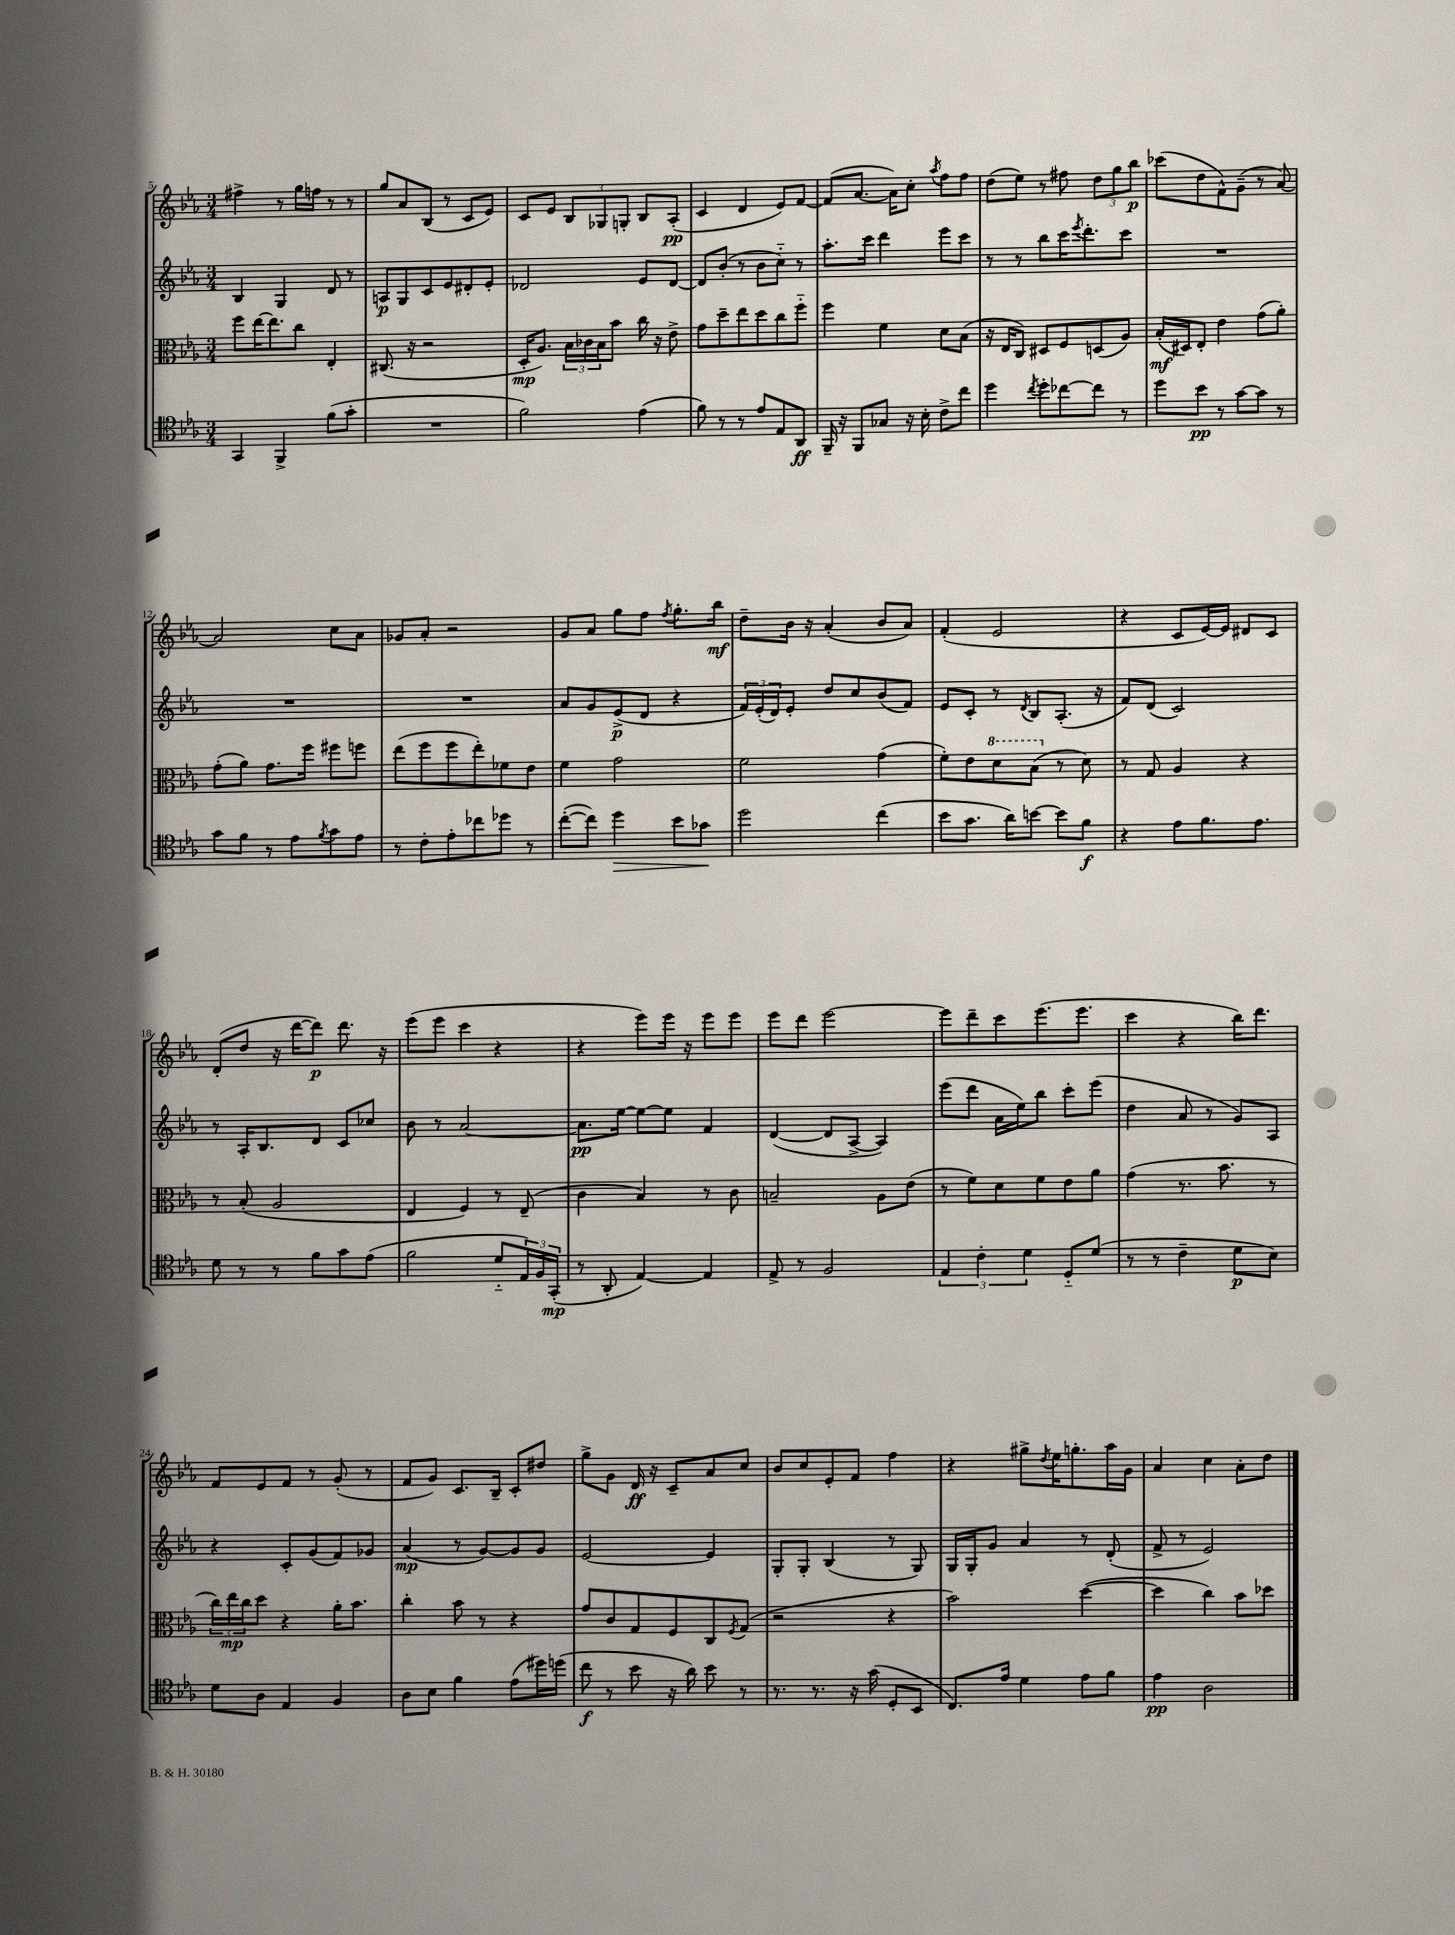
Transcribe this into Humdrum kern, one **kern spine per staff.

**kern	**kern	**kern	**kern
*staff4	*staff3	*staff2	*staff1
*clefC4	*clefC3	*clefG2	*clefG2
*k[b-e-a-]	*k[b-e-a-]	*k[b-e-a-]	*k[b-e-a-]
*M3/4	*M3/4	*M3/4	*M3/4
4GG	8ff	4B-	4ff#^
.	[16ee-	.	.
.	8.ee-]	.	.
4FF^	.	4G	8r
.	8cc	.	16gg
.	.	.	16ff
(8f	4E-'	8d	8r
8g'	.	8r	8r
=	=	=	=
2.r	(8.C#	8A	8gg
.	.	8G	8a-
.	16r	.	.
.	2r	8c	(8B-
.	.	8e-	8r
.	.	8d#'	8c
.	.	8e-'	8e-)
=	=	=	=
2f)	16D'	2d-	8c
.	8.A-)	.	.
.	.	.	8e-
.	24B-	.	12B-
.	24c-	.	.
.	24B-	.	12G-
.	8b-	.	.
.	.	.	12G'
(4e-	16cc	8e-	8B-
.	16r	.	.
.	8e-^	[8d-	(8A-'
=	=	=	=
8f)	8g	8d-]	4c
8r	8dd~	(8b-'	.
8r	8ee-	8r	4d
8e-	8dd	8b-	.
8E-	8cc	8cc'~)	8e-)
8AA-	8ff'~	8r	[8f
=	=	=	=
16FF~	4ff	8.aa-'	(8f]
16r	.	.	.
8FF	.	.	[8.a-
.	.	16ccc	.
8G-	4f	4ddd	.
.	.	.	16a-])
16r	.	.	8cc'
16B-'	.	.	.
.	.	.	8qaa-
8c^	8d	8eee-	8ff
8cc	(8B-	8ccc	8ff
=	=	=	=
4dd	16r	8r	(8dd
.	16E-	.	.
.	8C)	8r	8ee-)
8qcc	.	.	.
8dd'	8D#	8bb-	8r
[8cc-	8F	16ccc	8ff#
.	.	8qeee-	.
.	.	8.ddd'	.
8cc-]	(8D	.	12dd
.	.	.	12gg
8r	8A-)	8ccc	.
.	.	.	12bb-
=	=	=	=
8dd	(16B-'	2.r	(8ccc-
.	16D#)	.	.
8b-	8E-'	.	8dd
8r	4e-	.	8f^^)
[8g	.	.	(8g~
8g]	(8g	.	8r
8r	8a-')	.	[8a-)
=	=	=	=
8g	(8g'	2.r	2a-]
8f	8a-)	.	.
8r	8.g	.	.
8e-	.	.	.
.	16ff	.	.
8qf	.	.	.
8g	8ff#	.	8cc
8e-	8ff	.	8a-
=	=	=	=
8r	(8ee-	2.r	8g-
8c'	8ff	.	8a-'
8e-'	8ff	.	2r
8cc-	8ee-')	.	.
8dd-	8f-	.	.
8r	8e-	.	.
=	=	=	=
([8cc'	4f	8a-	8g
8cc])	.	8g	8a-
4dd	2g	(8e-^	8gg
.	.	8d	8ff
.	.	.	8qff
8b-	.	4r	8.gg'
8g-	.	.	.
.	.	.	16bb-
=	=	=	=
2dd	2f	24f)	8dd~
.	.	(24e-'	.
.	.	24d)	.
.	.	8e-'	16b-
.	.	.	16r
.	.	8dd	(4a-'
.	.	8cc	.
(4cc	(4g	(8b-	8b-
.	.	8f)	8a-)
=	=	=	=
8b-	8f')	8e-	(4f'
8.g	8e-	8c'	.
.	8dd	8r	2e-
16a-)	.	.	.
.	.	8qd	.
[8b	(8b-	8B-	.
8b]	8r	(8.A-'	.
8f	8d)	.	.
.	.	16r	.
=	=	=	=
4r	8r	8f)	4r
.	8G	(8d	.
8e-	4A-	2c)	8c
8.f	.	.	[16e-)
.	.	.	16e-]
.	4r	.	8d#
8.e-	.	.	.
.	.	.	8c
=	=	=	=
8d	8r	8r	(8d'
8r	(8B-'	16A-'	8dd
.	.	8.B-	.
8r	2A-	.	16r
.	.	.	[16ddd
8f	.	8d	8ddd])
8g	.	8c	8.ddd
(8e-	.	8cc-	.
.	.	.	16r
=	=	=	=
2f	4E-	8b-	(8eee-
.	.	8r	8eee-
.	4F)	[2a-	4ccc
8d'~	8r	.	4r
24E-)	(8E-~	.	.
24F	.	.	.
(24GG'	.	.	.
=	=	=	=
8r	4c	8.a-]	4r
8AA-'	.	.	.
.	.	[16ee-	.
[4E-)	4B-)	8ee-_	8eee-)
.	.	8ee-]	16eee-
.	.	.	16r
4E-]	8r	4f	8eee-
.	8c	.	8eee-
=	=	=	=
8E-^	2B~	([4d	8eee-
8r	.	.	8ddd
2F	.	8d]	[2eee-
.	.	[8A-^	.
.	8A-	4A-])	.
.	(8e-	.	.
=	=	=	=
6E-	8r	(8eee-	8eee-]
.	8f)	8ddd	8ddd~
6c'	.	.	.
.	8d	16a-	8ccc
.	.	16ee-)	.
6d	.	.	.
.	8f	8bb-	(8.eee-
8D'~	8e-	8ccc'	.
.	.	.	8.eee-
(8d	8a-	(8eee-	.
=	=	=	=
8r	(4g	4dd	4ccc
8r	.	.	.
4c~	8.r	8a-	4r
.	.	8r	.
.	8.b-	.	.
8d	.	8g)	16bb-)
.	.	.	8.ddd
8B-)	8r	8A-	.
=	=	=	=
8d	24cc)	4r	8f
.	24ee-	.	.
.	24cc	.	.
8A-	8dd	.	8e-
4E-	4r	8c'	8f
.	.	(8g	8r
4F	16a-'	8f)	(8g'
.	8.b-	.	.
.	.	8g-	8r
=	=	=	=
8A-	4cc'	(4a-	8f
8B-	.	.	8g)
4f	8b-	8r	8.c
.	8r	[8g)	.
.	.	.	16B-~
(8e-	4r	8g]	8c'
16dd#)	.	8g	8dd#
(16dd	.	.	.
=	=	=	=
8cc	8g	[2e-	8gg^
8r	8c	.	8g
8b-	8G	.	16d
.	.	.	16r
16r	8F	.	8c~
16a-)	.	.	.
8b-	8C	4e-]	8a-
.	8qF	.	.
8r	(8G	.	8cc
=	=	=	=
8.r	2r	8G'	8b-
.	.	8G'	8cc
8.r	.	.	.
.	.	(4B-	8e-'
16r	.	.	8f
(16g	.	.	.
8D'	4r	8r	4ff
8BB-	.	8G)	.
=	=	=	=
8.C)	2b-)	16G	4r
.	.	16G'	.
.	.	8g	.
16e-	.	.	.
4d	.	4a-	8gg#^
.	.	.	8qdd
.	.	.	16ee-
.	.	.	8.gg'
8e-	([4dd	8r	.
8f	.	(8d'	16aa-
.	.	.	16g
=	=	=	=
4e-	4dd]	8f^	4a-
.	.	8r	.
2A-	4cc)	2e-)	4cc
.	8b-	.	8a-'
.	8dd-	.	8dd
==	==	==	==
*-	*-	*-	*-
